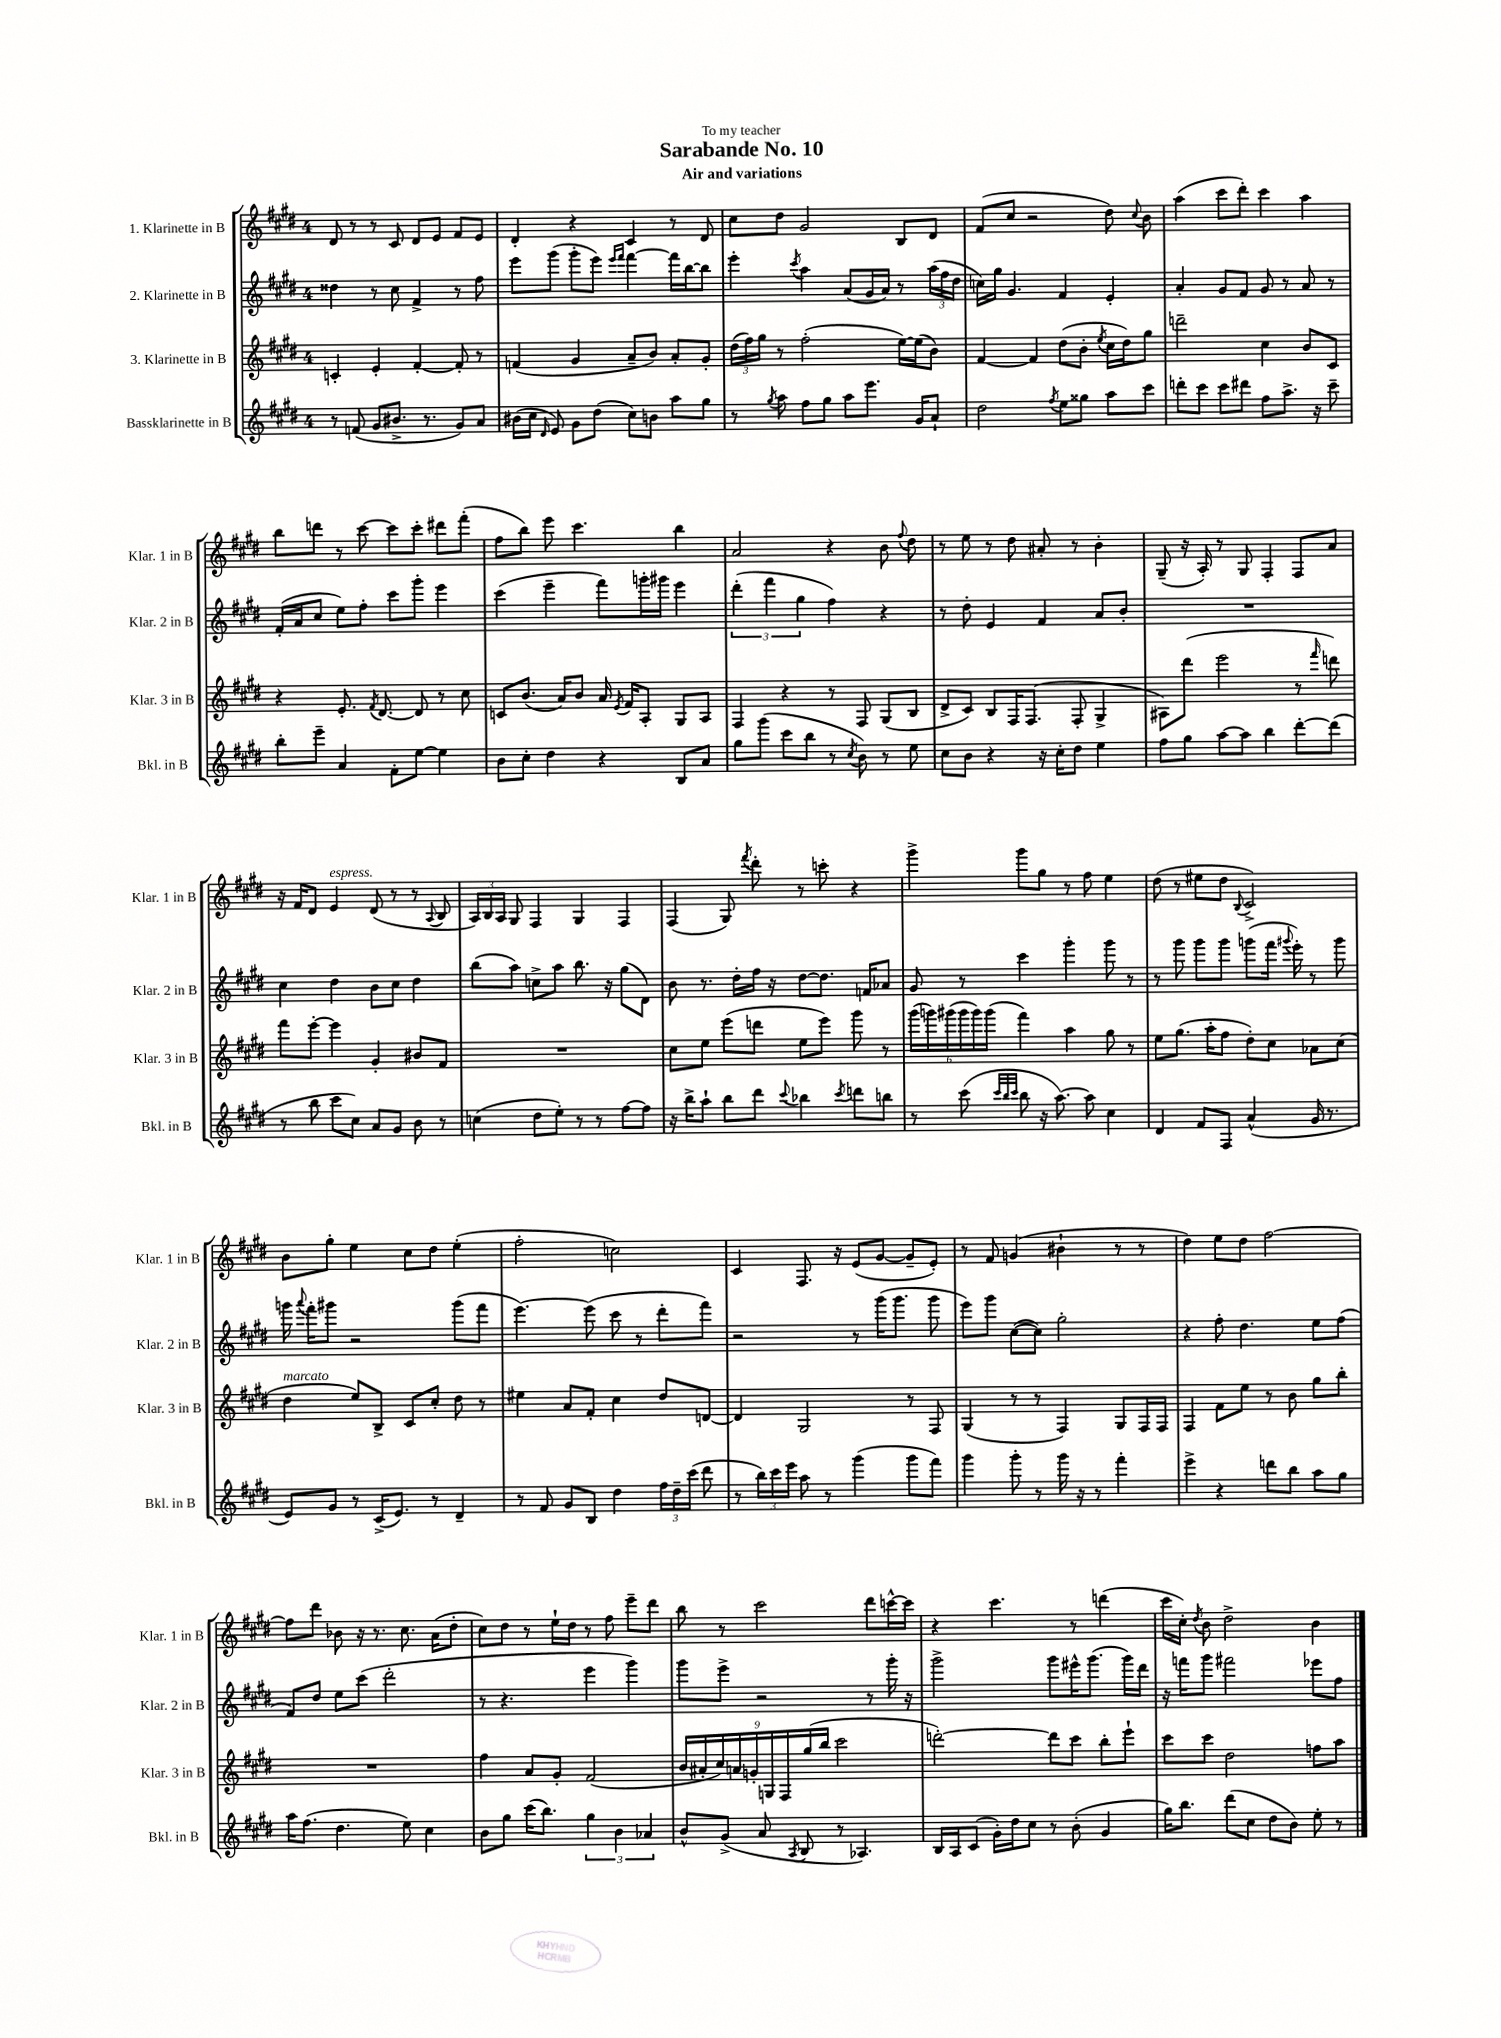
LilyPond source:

\header { title = "Sarabande No. 10" subtitle = "Air and variations" dedication = "To my teacher" }
<<
\new StaffGroup <<
\new Staff = "s0" \with { instrumentName = "1. Klarinette in B" shortInstrumentName = "Klar. 1 in B" } {
    \clef treble \key e \major \once \override Staff.TimeSignature.style = #'single-digit \time 4/4
    \autoBeamOff dis'8 r8 r8 cis'8 dis'8[ e'8] fis'8[ e'8] |
    dis'4-. r4 cis'4 r8 dis'8 |
    cis''8[ dis''8] gis'2 b8[ dis'8] |
    fis'8[( cis''8] r2 dis''8) \appoggiatura { cis''8 } b'8 |
    a''4( cis'''8[ dis'''8]-.) cis'''4 a''4 |
    b''8[ d'''8] r8 cis'''8~ cis'''8[ cis'''8]-. dis'''8[ fis'''8]-.( |
    fis''8[ b''8]) e'''8 cis'''4. b''4 |
    a'2 r4 b'8 \appoggiatura { fis''8 } dis''8 |
    r8 e''8 r8 dis''8 ais'8-. r8 b'4-. |
    gis8--( r16 a16-.) r8 gis8 fis4-. fis8[ a'8] |
    r16 fis'16[ dis'8] e'4^\markup { \italic "espress." } dis'8( r8 r8 \appoggiatura { a8 } b8 |
    \tuplet 3/2 { a16[) b16 a16] } gis8 fis4 gis4 fis4 |
    fis4( gis8) \acciaccatura { fis'''8 } dis'''8-. r8 c'''8-. r4 |
    gis'''4-> gis'''8[ gis''8] r8 fis''8 e''4 |
    dis''8( r8 eis''8[ dis''8] \appoggiatura { b8 } cis'2->) |
    b'8[ gis''8]-. e''4 cis''8[ dis''8] e''4-.( |
    fis''2-. c''2) |
    cis'4 fis8. r16 e'8[( gis'8]~ gis'8[-- e'8]-.) |
    r8 fis'8 g'4( bis'4-! r8 r8 |
    dis''4) e''8[ dis''8] fis''2~ |
    fis''8[ dis'''8] bes'8 r16 r8. cis''8. a'16[( dis''8]-. |
    cis''8[) dis''8] r8 e''16[-! dis''16] r8 fis''8 e'''8[-- dis'''8] |
    b''8 r8 cis'''2 dis'''8[ c'''16~-^ c'''16] |
    r4 cis'''4. r8 d'''4( |
    cis'''16[ cis''16]-.) \acciaccatura { dis''8 } b'8 dis''2-> b'4 \bar "|." |
}
\new Staff = "s1" \with { instrumentName = "2. Klarinette in B" shortInstrumentName = "Klar. 2 in B" } {
    \clef treble \key e \major \once \override Staff.TimeSignature.style = #'single-digit \time 4/4
    \autoBeamOff disis''4 r8 cis''8 fis'4-> r8 fis''8 |
    e'''8[ gis'''8]( gis'''8[-. e'''8]) \grace { e'''16[ fis'''16] } fis'''4~ fis'''16[ b''16~ b''8] |
    e'''4-. \acciaccatura { cis'''8 } a''4 a'8[( gis'16 a'16]) r8 \tuplet 3/2 { a''16[( fis''16 dis''16] } |
    c''16[) gis''16] gis'4. fis'4 e'4-. |
    a'4-. gis'8[ fis'8] gis'8 r8 a'8 r8 |
    fis'16[-.( a'16 cis''8] e''8[) fis''8]-. cis'''8[ gis'''8]-. e'''4 |
    cis'''4( e'''4-- fis'''8[) g'''16-. gis'''16] e'''4 |
    \tuplet 3/2 { dis'''4-.( fis'''4 gis''4 } fis''4) r4 |
    r8 dis''8-. e'4 fis'4 a'8[ b'8]-. |
    R1 |
    cis''4 dis''4 b'8[ cis''8] dis''4 |
    b''8[( a''8]) c''8[-> a''8] b''8. r16 gis''8[( dis'8]) |
    b'8 r8. dis''16[-. fis''16] r16 dis''8[~ dis''8.] f'16[ aes'8] |
    gis'8 r8 cis'''4 gis'''4-. gis'''8 r8 |
    r8 gis'''8 gis'''8[ gis'''8] g'''8[( fis'''16] \appoggiatura { gis'''8 } e'''16-.) r8 gis'''8 |
    g'''16 \appoggiatura { a'''8 } fis'''16[-. gis'''8] r2 gis'''8[( fis'''8] |
    e'''4.~) e'''8( cis'''8 r8 dis'''8[-. fis'''8]) |
    r2 r8 gis'''16[( gis'''8.] gis'''8 |
    e'''8[) gis'''8] cis''8[~( cis''8]) gis''2-. |
    r4 fis''8-. dis''4. e''8[ fis''8]( |
    fis'8[) dis''8] e''8[ cis'''8]( dis'''2-. |
    r8 r4. e'''4 gis'''4) |
    gis'''8[ e'''8]-> r2 r8 gis'''16-. r16 |
    gis'''2-> gis'''8[ eis'''16-^ gis'''8.]( gis'''16[) dis'''16] |
    r16 f'''16[ gis'''8] fis'''2 ees'''8[ fis''8] \bar "|." |
}
\new Staff = "s2" \with { instrumentName = "3. Klarinette in B" shortInstrumentName = "Klar. 3 in B" } {
    \clef treble \key e \major \once \override Staff.TimeSignature.style = #'single-digit \time 4/4
    \autoBeamOff c'4-. e'4-. fis'4~-. fis'8-. r8 |
    f'4( gis'4 a'8[-- b'8]) a'8[-. gis'8]-. |
    \tuplet 3/2 { dis''16[( fis''16) gis''16] } r8 fis''2-.( e''16[~) e''16( b'8]) |
    fis'4~ fis'4 dis''8[( b'8]-. \acciaccatura { e''8 } cis''16[ dis''16) gis''8] |
    d'''2-- cis''4 b'8[ cis'8] |
    r4 e'8.-. \acciaccatura { fis'8 } dis'8.~ dis'8 r8 cis''8 |
    c'8[ b'8.]( a'16[) b'8] a'16 \acciaccatura { e'8 } fis'16[ a8]-. gis8[ a8] |
    fis4 r4 r8 fis8 gis8[( b8] |
    dis'8[-> cis'8]) b8[ fis16 fis8.]( fis8-. gis4-> |
    ais8[) dis'''8]( e'''2 r8 \grace { fis'''16 } d'''8) |
    fis'''8[ e'''8]~-. e'''4 gis'4-. bis'8[ fis'8] |
    R1 |
    cis''8[ e''8] e'''8[( d'''8] e''8[ e'''8]) gis'''8 r8 |
    \tuplet 6/4 { gis'''16[( g'''16) gis'''16( gis'''16 gis'''16) gis'''16]( } fis'''4) a''4 gis''8 r8 |
    e''8[ gis''8.]( a''16[-. fis''8] dis''8[-.) cis''8] aes'8[ cis''8]( |
    dis''4^\markup { \italic "marcato" } e''8[) b8]-> cis'8[ cis''8]-. dis''8 r8 |
    eis''4 a'8[ fis'8]-. cis''4 dis''8[ d'8]~ |
    d'4 gis2 r8 fis8 |
    gis4( r8 r8 fis4) gis8[ fis16 fis16] |
    fis4 fis'8[ e''8] r8 b'8 gis''8[ b''8]-. |
    R1 |
    fis''4 a'8[ gis'8]-. fis'2( |
    \tuplet 9/8 { b'16[ ais'16-. cis''16) a'16 g'16-. g16 fis16 gis''16( b''16] } cis'''2 |
    d'''2~-.) d'''8[ cis'''8] b''8[-. e'''8]-! |
    cis'''8[ cis'''8] dis''2 f''8[ a''8] \bar "|." |
}
\new Staff = "s3" \with { instrumentName = "Bassklarinette in B" shortInstrumentName = "Bkl. in B" } {
    \clef treble \key e \major \once \override Staff.TimeSignature.style = #'single-digit \time 4/4
    \autoBeamOff r8 f'8( gis'8[ bis'8.]-> r8. gis'8[) a'8] |
    bis'16[( cis''16] \grace { dis'16 } e'8) gis'8[ dis''8]( cis''8[) b'8] a''8[ gis''8] |
    r8 \acciaccatura { gis''8 } a''8 fis''8[ gis''8] a''8[ e'''8.] gis'16[ a'8]-! |
    dis''2 \acciaccatura { fis''8 } e''8[ gisis''8] a''8[ cis'''8] |
    d'''8[-. cis'''8] cis'''8[ dis'''8] fis''8[ a''8.]-> r16 cis'''8-- |
    b''8[-. e'''8]-- a'4 fis'8[-. e''8]~ e''4 |
    b'8[ cis''8]-. dis''4 r4 b8[ a'8] |
    gis''8[ gis'''8]( cis'''8[ b''8] r8 \acciaccatura { cis''8 } b'8) r8 e''8 |
    cis''8[ b'8] r4 r16 cis''16[-. dis''8] e''4 |
    fis''8[ gis''8] a''8[~ a''8] b''4 dis'''8[~-. dis'''8]( |
    r8 b''8 cis'''8[ cis''8]) a'8[ gis'8] b'8 r8 |
    c''4( dis''8[ e''8]-.) r8 r8 fis''8[~ fis''8] |
    r16 b''16[-> a''8]-! b''8[ dis'''8] \appoggiatura { cis'''8 } bes''4 \acciaccatura { cis'''8 } d'''8[ b''8] |
    r8 cis'''8( \grace { cis'''32[ b''32 cis'''32] } b''8 r16 a''8.~) a''8 cis''4 |
    dis'4 fis'8[ fis8] a'4-^( gis'16 r8. |
    e'8[) gis'8] r8 cis'16[->( e'8.]) r8 dis'4-- |
    r8 fis'8 gis'8[ b8] dis''4 \tuplet 3/2 { fis''16[ dis''16-- cis'''16]( } dis'''8 |
    r8 \tuplet 3/2 { b''16[) cis'''16 e'''16] } a''8 r8 gis'''4( gis'''8[ fis'''8]) |
    gis'''4 gis'''8-. r8 gis'''16 r16 r8 fis'''4-. |
    e'''4-> r4 d'''8[ b''8] a''8[ gis''8] |
    a''16[ fis''8.]( dis''4. e''8) cis''4 |
    b'8[ gis''8] cis'''16[( b''8.]) \tuplet 3/2 { gis''4 b'4 aes'4 } |
    b'8[-^ gis'8]->( a'8 \acciaccatura { a8 } b8 r8 aes4.) |
    b16[ a16 cis'8]( gis'16[-.) dis''16 cis''8] r8 b'8-.( gis'4 |
    gis''16[) b''8.] dis'''8[( cis''8] dis''8[ b'8]) e''8-. r8 \bar "|." |
}
>>
>>
\layout { \context { \Score \remove "Bar_number_engraver" } }
